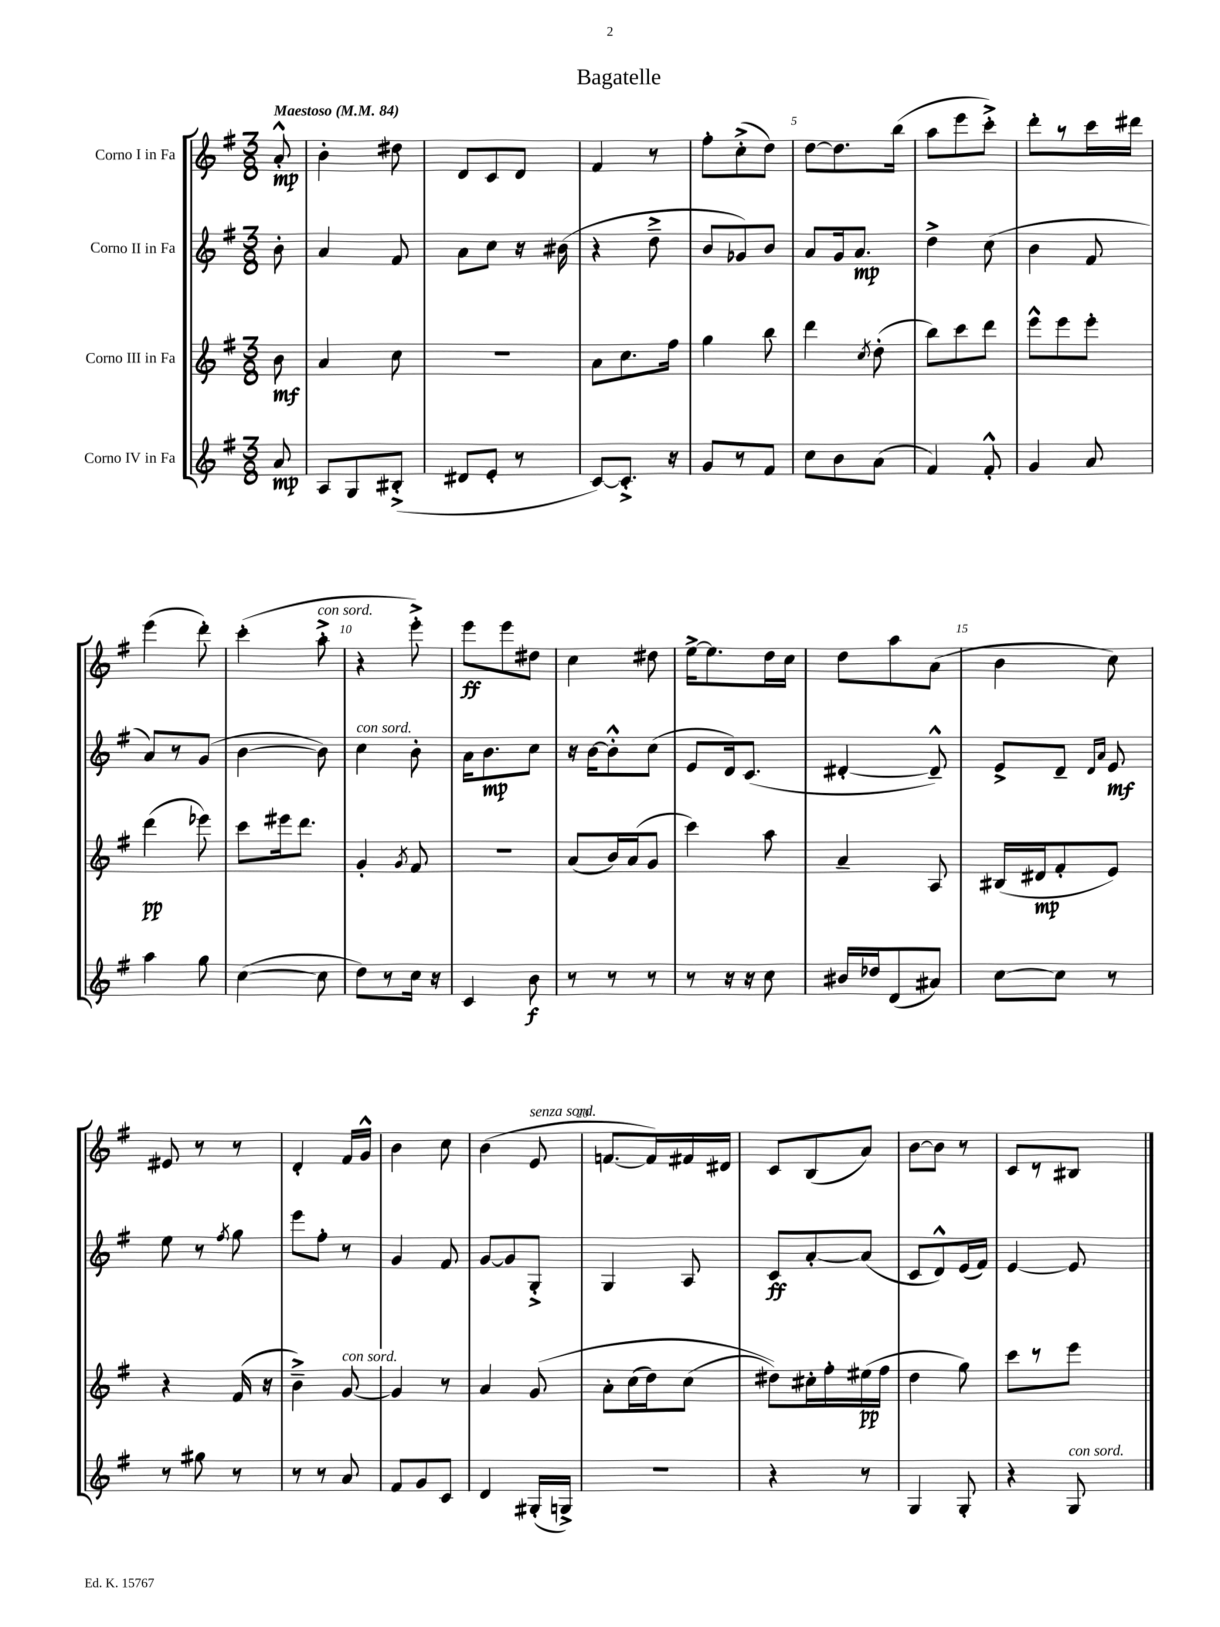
\header { title = "Bagatelle" }
<<
\new StaffGroup <<
\new Staff = "s0" \with { instrumentName = "Corno I in Fa" } {
    \clef treble \key g \major \numericTimeSignature \time 3/8 \partial 8 \tempo "Maestoso" 4 = 84
    \autoBeamOff a'8-.-^\mp |
    b'4-. dis''8 |
    d'8[ c'8 d'8] |
    fis'4 r8 |
    fis''8[-. c''8-.->( d''8]) |
    d''8[~ d''8. b''16]( |
    a''8[ e'''8 c'''8]-.->) |
    d'''8[-. r8 c'''16 dis'''16] |
    e'''4( d'''8-.) |
    c'''4-.( a''8-.->^\markup { \italic "con sord." } |
    r4 e'''8-.->) |
    e'''8[\ff e'''8 dis''8] |
    c''4 dis''8 |
    e''16[~-> e''8. d''16 c''16] |
    d''8[ a''8 a'8]( |
    b'4 c''8) |
    eis'8 r8 r8 |
    d'4-. fis'16[ g'16]-^ |
    b'4 c''8 |
    b'4( e'8^\markup { \italic "senza sord." } |
    f'8.[~ f'16) fis'16 dis'16] |
    c'8[ b8( a'8]) |
    b'8[~ b'8] r8 |
    c'8[ r8 bis8] \bar "|." |
}
\new Staff = "s1" \with { instrumentName = "Corno II in Fa" } {
    \clef treble \key g \major \numericTimeSignature \time 3/8 \partial 8
    \autoBeamOff b'8-. |
    a'4 fis'8 |
    a'8[ c''8] r16 bis'16( |
    r4 d''8---> |
    b'8[ ges'8) b'8] |
    a'8[ g'16 a'8.]\mp |
    d''4-> c''8( |
    b'4 fis'8 |
    a'8[) r8 g'8]( |
    b'4~ b'8) |
    c''4^\markup { \italic "con sord." } b'8-. |
    a'16[ b'8.\mp c''8] |
    r16 b'16[~ b'8-.-^ c''8]( |
    e'8[ d'16) c'8.]( |
    dis'4~-. dis'8---^) |
    e'8[-> d'8]-- \grace { d'16[ a'16] } e'8\mf |
    e''8 r8 \acciaccatura { fis''8 } g''8 |
    e'''8[ fis''8]-. r8 |
    g'4 fis'8 |
    g'8[~ g'8 g8]-.-> |
    g4 a8 |
    c'8[\ff a'8~-. a'8]( |
    c'8[ d'8-^) e'16( fis'16]) |
    e'4~ e'8 \bar "|." |
}
\new Staff = "s2" \with { instrumentName = "Corno III in Fa" } {
    \clef treble \key g \major \numericTimeSignature \time 3/8 \partial 8
    \autoBeamOff b'8\mf |
    a'4 c''8 |
    R4. |
    a'8[ c''8. fis''16] |
    g''4 b''8 |
    d'''4 \acciaccatura { c''8 } d''8-.( |
    b''8[) c'''8 d'''8] |
    e'''8[-^ e'''8 e'''8]-. |
    d'''4\pp( ees'''8) |
    c'''8[ eis'''16 d'''8.] |
    g'4-. \acciaccatura { g'8 } fis'8 |
    R4. |
    a'8[( b'16) a'16( g'8] |
    c'''4) a''8 |
    a'4-- a8 |
    bis16[( dis'16\mp fis'8-. e'8]) |
    r4 fis'16( r16 |
    b'4--->) g'8~^\markup { \italic "con sord." } |
    g'4 r8 |
    a'4 g'8\( |
    a'8[-. c''16( d''16) c''8]( |
    dis''8[)\) cis''16-. fis''16-. eis''16\pp( fis''16] |
    d''4 g''8) |
    c'''8[ r8 e'''8] \bar "|." |
}
\new Staff = "s3" \with { instrumentName = "Corno IV in Fa" } {
    \clef treble \key g \major \numericTimeSignature \time 3/8 \partial 8
    \autoBeamOff a'8\mp |
    a8[ g8 bis8]-.->( |
    dis'8[ e'8]-. r8 |
    c'8[~) c'8.]-.-> r16 |
    g'8[ r8 fis'8] |
    c''8[ b'8 a'8]( |
    fis'4) fis'8-.-^ |
    g'4 a'8 |
    a''4 g''8 |
    c''4~( c''8 |
    d''8[) r8 c''16] r16 |
    c'4 b'8\f |
    r8 r8 r8 |
    r8 r16 r16 c''8 |
    bis'16[ des''16 d'8( ais'8]) |
    c''8[~ c''8] r8 |
    r8 gis''8 r8 |
    r8 r8 a'8 |
    fis'8[ g'8 c'8] |
    d'4 gis16[-.( g16]->) |
    R4. |
    r4 r8 |
    g4 g8-. |
    r4 g8^\markup { \italic "con sord." } \bar "|." |
}
>>
>>
\layout { \context { \Score \override BarNumber.break-visibility = ##(#f #t #t) barNumberVisibility = #(every-nth-bar-number-visible 5) } }
